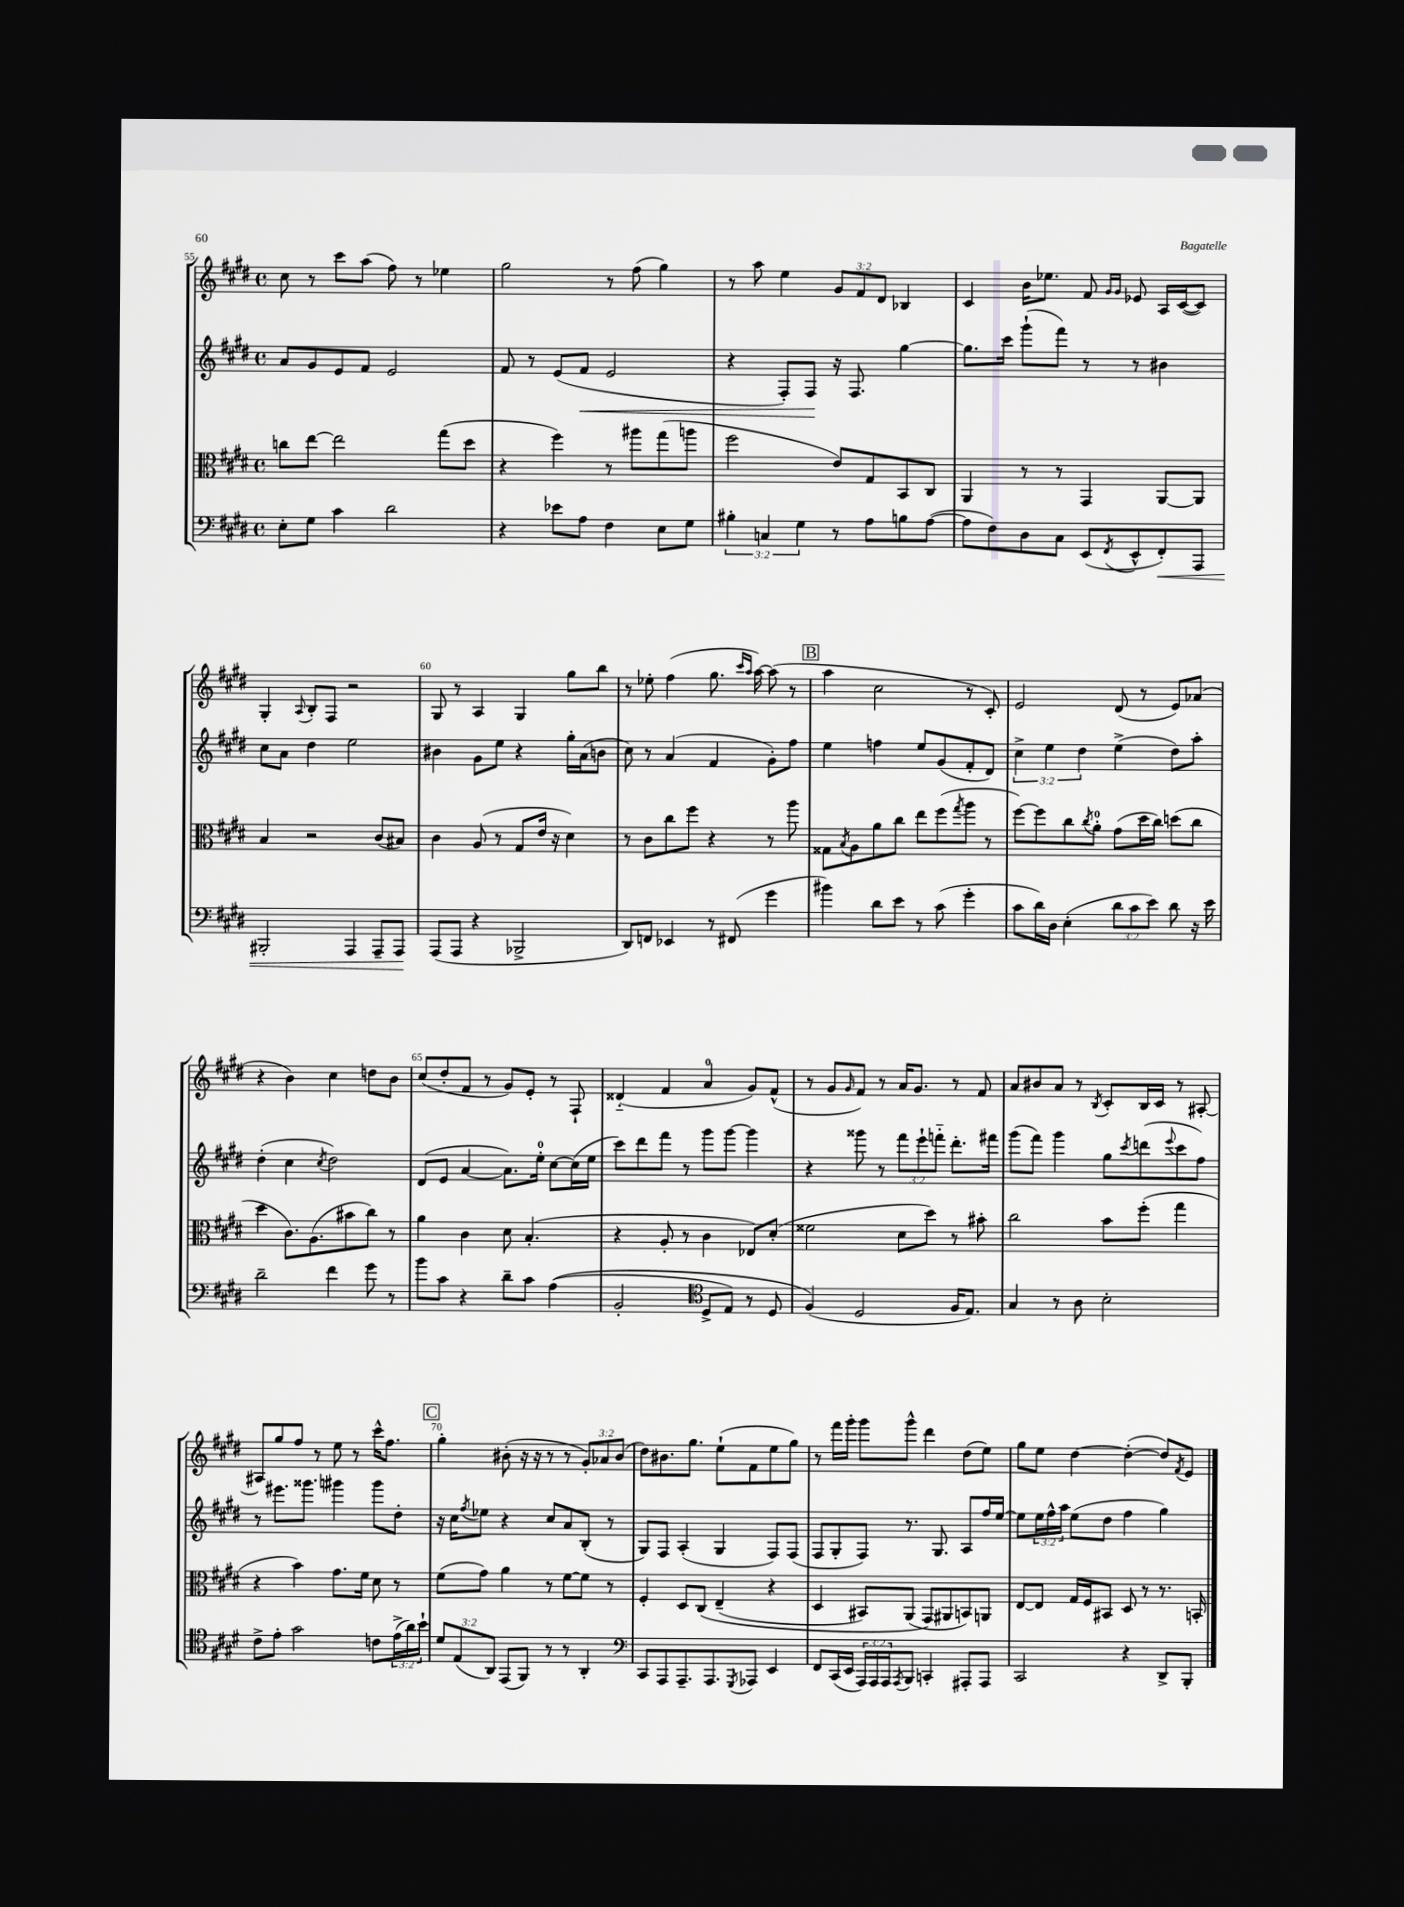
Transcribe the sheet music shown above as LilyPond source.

<<
\new StaffGroup <<
\new Staff = "s0" {
    \clef treble \key e \major \defaultTimeSignature \time 4/4 \override Staff.TupletNumber.text = #tuplet-number::calc-fraction-text
    cis''8 r8 cis'''8 a''8( fis''8) r8 ees''4 |
    gis''2 r8 fis''8( gis''4) |
    r8 a''8 e''4 \tuplet 3/2 { gis'8 fis'8 dis'8 } bes4 |
    cis'4 b'16 ees''8. fis'8 \grace { gis'16 gis'16 } ees'8 a16 cis'16~( cis'8) |
    gis4-. \appoggiatura { a8 } b8-. fis8 r2 |
    gis8 r8 a4 gis4 gis''8 b''8 |
    r8 ees''8-. fis''4( gis''8. \grace { cis'''16 a''16 } a''16~) a''8( r8 |
    \mark \markup { \box "B" } a''4 cis''2 r8 cis'8-.) |
    e'2 dis'8( r8 e'8) aes'8( |
    r4 b'4) cis''4 d''8 b'8 |
    cis''8( dis''8-. fis'8 r8 gis'8) e'8-. r8 fis8-! |
    disis'4-_( fis'4 a'4-0 gis'8) fis'8-^( |
    r8 gis'8 \grace { gis'16 } fis'8) r8 a'16 gis'8. r8 fis'8 |
    a'8 bis'8 a'8 r8 \acciaccatura { b8 } cis'8-. b16 cis'16 r8 ais8~-. |
    ais8 gis''8 fis''8 r8 e''8 r8 cis'''16-^ fis''8. |
    \mark \markup { \box "C" } gis''4-. bis'8-.( r16 r16 r8 r8 \tuplet 3/2 { gis'8-.) aes'8 bis'8( } |
    dis''8) bis'8. gis''8. e''8-!( fis'8 e''8 gis''8) |
    r8 fis'''16 gis'''16-. gis'''8 gis'''8-^ dis'''4 dis''8( e''8) |
    gis''8 e''8 dis''4~ dis''4~-.( dis''8) \acciaccatura { fis'8 } e'8 \bar "|." |
}
\new Staff = "s1" {
    \clef treble \key e \major \defaultTimeSignature \time 4/4 \override Staff.TupletNumber.text = #tuplet-number::calc-fraction-text
    a'8 gis'8 e'8 fis'8 e'2 |
    fis'8 r8 e'8( fis'8\< e'2 |
    r4 fis8-.) fis8\! r16 fis8. gis''4~ |
    gis''8. cis'''16 gis'''8-!( fis'''8) r8 r8 bis'4 |
    cis''8 a'8 dis''4 e''2 |
    bis'4 gis'8 e''8 r4 gis''16-. a'16( b'8 |
    cis''8) r8 a'4( fis'4 gis'8-.) fis''8 |
    \mark \markup { \box "B" } e''4 f''4 e''8 gis'8( fis'8-. dis'8) |
    \tuplet 3/2 { cis''4-> e''4 dis''4 } e''4->( dis''8) a''8-. |
    dis''4-.( cis''4 \acciaccatura { cis''8 } dis''2) |
    dis'8( e'8 a'4~ a'8.) e''16-0-. cis''8~ cis''16( e''16 |
    cis'''8) dis'''8 fis'''8 r8 gis'''8 gis'''8~ gis'''4 |
    r4 gisis'''8 r8 \tuplet 3/2 { fis'''8 e'''8-! f'''8-_ } dis'''8.-. fis'''16 |
    gis'''8( fis'''8) gis'''4 gis''8 \acciaccatura { cis'''8 } d'''8( \appoggiatura { e'''8 } cis'''8 fis''8) |
    r8 eis'''8. gisis'''8. gis'''4 gis'''8 dis''8-. |
    \mark \markup { \box "C" } r16 cis''16 \acciaccatura { fis''8 } ees''8 r4 cis''8 a'8 b8-.( r8 |
    gis8) fis8 a4-.( gis4 fis8) fis8( |
    fis8 gis8-. fis8) r8. gis8. a8 fis''16 e''16~ |
    e''8 \tuplet 3/2 { e''16 fis''16-^ a''16 } e''8( dis''8 fis''4 gis''4) \bar "|." |
}
\new Staff = "s2" {
    \clef alto \key e \major \defaultTimeSignature \time 4/4
    c''8 e''8~ e''2 gis''8( dis''8 |
    r4 fis''4) r8 ais''8 gis''8( a''8 |
    fis''2 e'8) gis8 b,8 cis8 |
    a,4 r8 r8 gis,4 a,8~ a,8 |
    b4 r2 cis'8( bis8) |
    cis'4 a8( r8 gis8 e'16 r16 dis'4) |
    r8 cis'8 cis''8 fis''8 r4 r8 a''8 |
    \mark \markup { \box "B" } gisis8 \acciaccatura { b8 } a8 a'8 cis''8 e''8 fis''8( \acciaccatura { gis''8 } a''8 r8 |
    fis''8~) fis''8 cis''8 \acciaccatura { cis''8 } a'8-0-. gis'8( dis''16 cis''16) d''8( cis''8 |
    dis''4 cis'8.) a8.( bis'8 cis''8) r8 |
    a'4 cis'4 dis'8 b4.-.( |
    r4 a8-. r8 cis'4 ees8) dis'8-.( |
    fisis'2 dis'8 dis''8) r8 bis'8-. |
    cis''2 b'8 fis''8-.( gis''4 |
    r4 b'4) gis'8. fis'16 dis'8 r8 |
    \mark \markup { \box "C" } fis'8( gis'8) a'4 r8 fis'8~ fis'8 r8 |
    fis4-. dis8 cis8\( e4--( r4 |
    dis4 bis,8) a,8( gis,8\) ais,8 b,8) a,8 |
    e8~ e8 gis16 fis16 bis,8 dis8 r8 r8. b,16-. \bar "|." |
}
\new Staff = "s3" {
    \clef bass \key e \major \defaultTimeSignature \time 4/4 \override Staff.TupletNumber.text = #tuplet-number::calc-fraction-text
    e8-. gis8 cis'4 dis'2 |
    r4 ees'8 a8 fis4 e8 gis8 |
    \tuplet 3/2 { bis4-. c4 gis4 } r8 a8 b8 a8~( |
    a8 fis8) dis8 cis8 e,8( \acciaccatura { fis,8 } e,8-^ fis,8-.\<) a,,8 |
    bis,,2-. a,,4 a,,8-- a,,8\! |
    a,,8( a,,8 r4 bes,,2-> |
    dis,8) f,8 ees,4 r8 fis,8( gis'4 |
    \mark \markup { \box "B" } bis'4) dis'8 e'8 r8 cis'8( gis'4-. |
    cis'8 dis'16) dis16 e4-.( \tuplet 3/2 { dis'8 cis'8 e'8) } dis'8 r16 e'16 |
    dis'2-- fis'4 gis'8 r8 |
    b'8 cis'8 r4 dis'8-- cis'8 a4(\( |
    b,2-. \clef tenor dis8-> e8) r8 dis8 |
    fis4(\) dis2 fis16 e8.) |
    gis4 r8 a8 b2-. |
    cis'8-> e'8-. gis'2 c'8 \tuplet 3/2 { e'16->( a'16) b'16-! } |
    \mark \markup { \box "C" } \tuplet 3/2 { dis'8 e8( a,8) } e,8( fis,8) r8 r8 a,4-. |
    \clef bass cis,8 a,,8 a,,8.-- a,,8. \acciaccatura { gis,,8 } aes,,8 e,4 |
    fis,8 cis,16( e,16 \tuplet 3/2 { a,,16) a,,16 a,,16 } \acciaccatura { a,,8 } b,,8 c,4-. ais,,8-. ais,,8 |
    cis,2 r4 dis,8-> b,,8-. \bar "|." |
}
>>
>>
\layout { \context { \Score currentBarNumber = #55 \override BarNumber.break-visibility = ##(#f #t #t) barNumberVisibility = #(every-nth-bar-number-visible 5) } }
